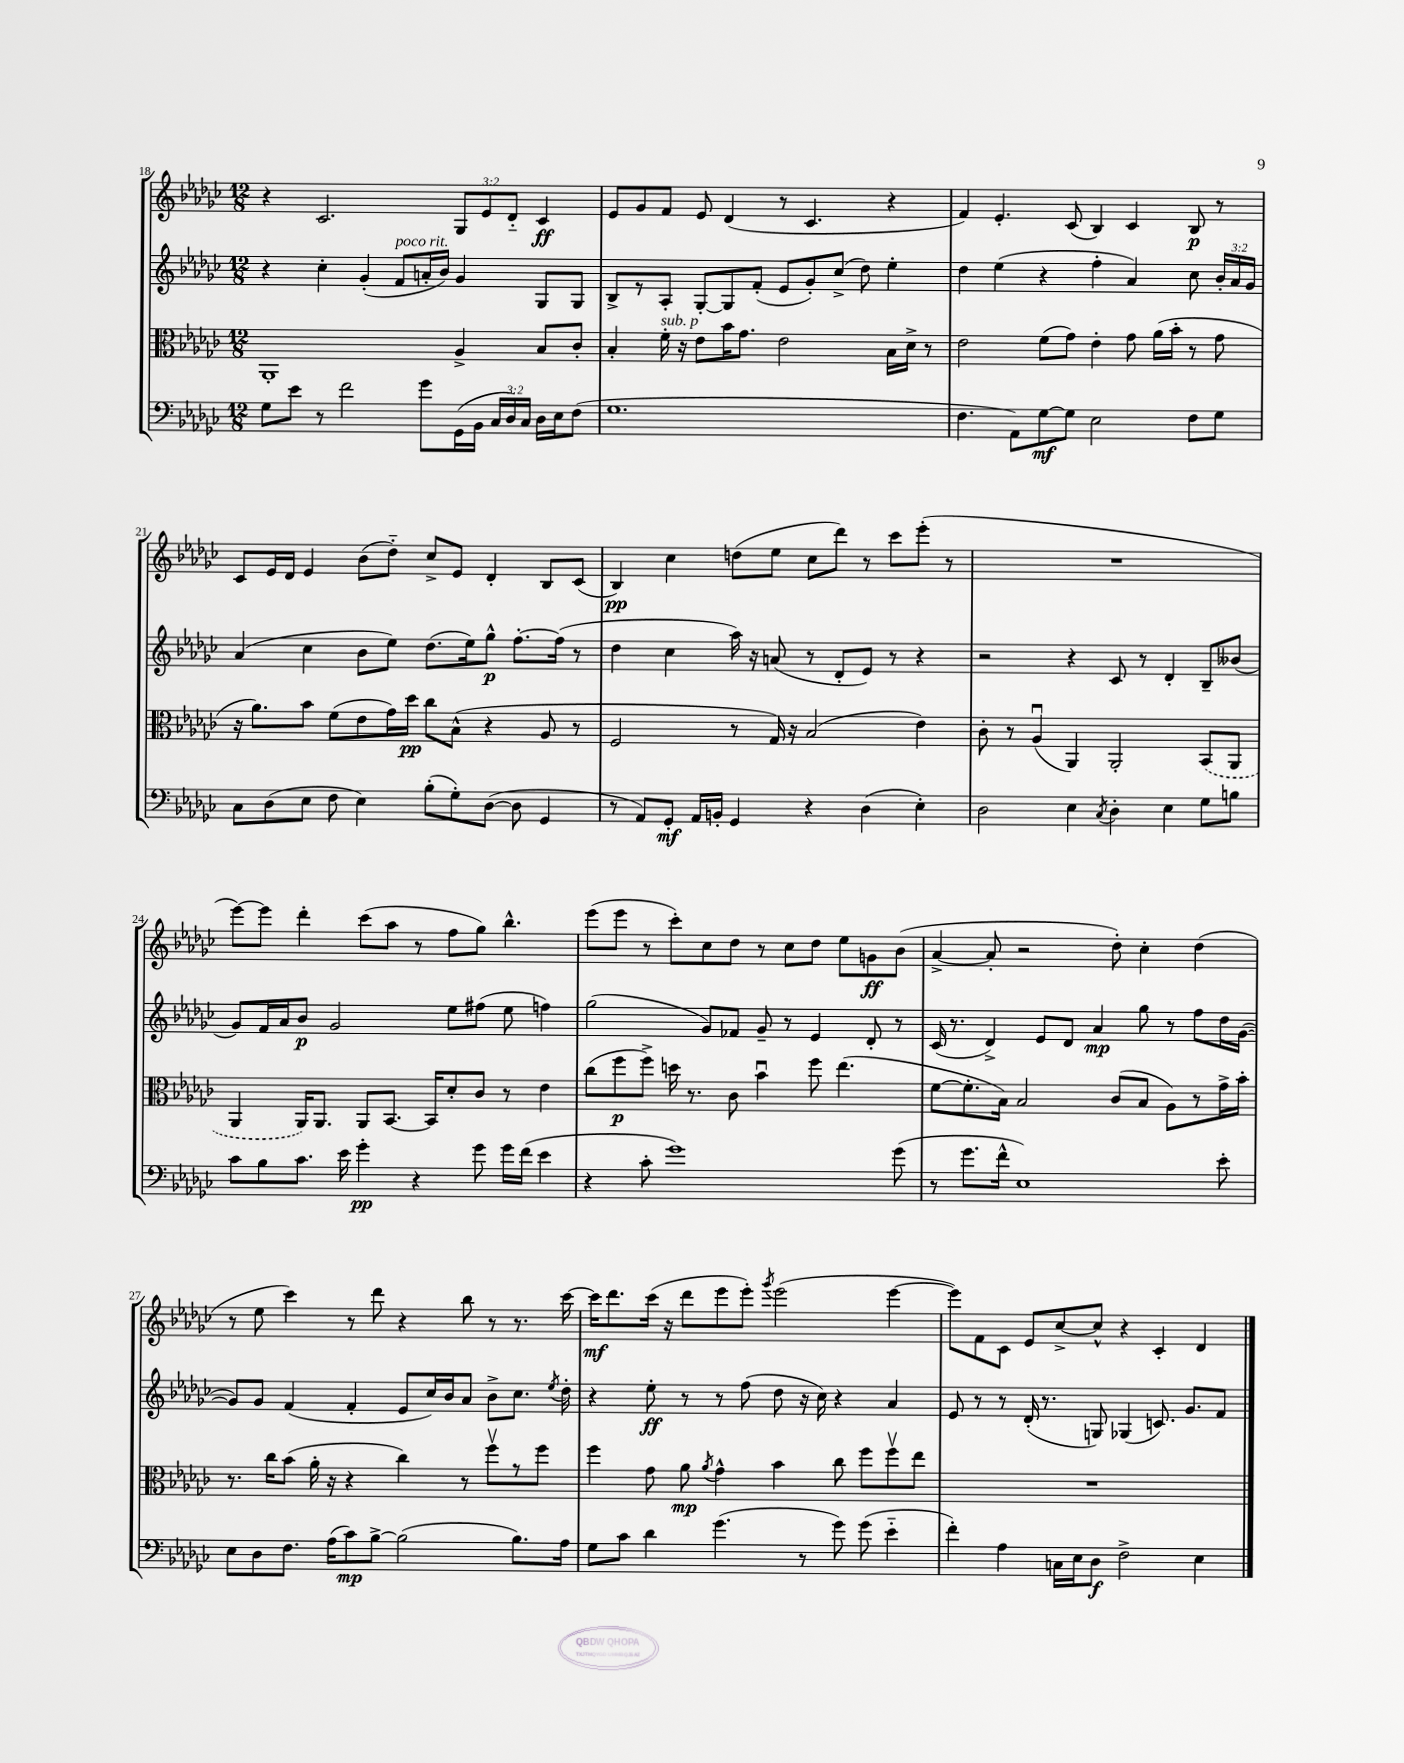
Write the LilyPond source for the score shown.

<<
\new StaffGroup <<
\new Staff = "s0" {
    \clef treble \key ges \major \numericTimeSignature \time 12/8 \override Staff.TupletNumber.text = #tuplet-number::calc-fraction-text
    \autoBeamOff r4 ces'2. \tuplet 3/2 { ges8[ ees'8 des'8]-_ } ces'4\ff |
    ees'8[ ges'8 f'8] ees'8 des'4( r8 ces'4. r4 |
    f'4) ees'4.-. ces'8( bes4) ces'4 bes8\p r8 |
    ces'8[ ees'16 des'16] ees'4 bes'8[( des''8]-_) ces''8[-> ees'8] des'4-. bes8[ ces'8]( |
    bes4\pp) ces''4 d''8[( ees''8] ces''8[ des'''8]) r8 ces'''8[ ees'''8]-.( r8 |
    R1. |
    ees'''8[~) ees'''8] des'''4-. ces'''8[( aes''8] r8 f''8[ ges''8]) bes''4.-^ |
    ees'''8[( ees'''8] r8 ces'''8[-.) ces''8 des''8] r8 ces''8[ des''8] ees''8[ g'8\ff bes'8]( |
    aes'4~-> aes'8-. r2 des''8-.) ces''4-. des''4( |
    r8 ees''8 ces'''4) r8 des'''8 r4 bes''8 r8 r8. ces'''16~ |
    ces'''16[\mf des'''8. ces'''16]( r16 des'''8[ ees'''8 ees'''8]-.) \acciaccatura { ges'''8 } ees'''2( ees'''4~ |
    ees'''8[) f'8 ces'8] ees'8[ ces''8~-> ces''8]-^ r4 ces'4-. des'4 \bar "|." |
}
\new Staff = "s1" {
    \clef treble \key ges \major \numericTimeSignature \time 12/8 \override Staff.TupletNumber.text = #tuplet-number::calc-fraction-text
    \autoBeamOff r4 ces''4-. ges'4-.( f'8[^\markup { \italic "poco rit." } a'16-. bes'16]) ges'4 ges8[ ges8] |
    bes8[-> r8 aes8]-. ges8[~-. ges8 f'8]-.( ees'8[ ges'8-.) ces''8]->( des''8) ees''4-. |
    des''4 ees''4( r4 f''4-. aes'4) ces''8 \tuplet 3/2 { bes'16[-. aes'16 ges'16] } |
    aes'4( ces''4 bes'8[ ees''8]) des''8.[( ees''16) ges''8]-^\p f''8.[~-. f''16]( r8 |
    des''4 ces''4 aes''16) r16 a'8( r8 des'8[-. ees'8]) r8 r4 |
    r2 r4 ces'8 r8 des'4-. bes8[-- beses'8]( |
    ges'8[) f'16 aes'16 bes'8]\p ges'2 ees''8[ fis''8]( ees''8 f''4) |
    ges''2( ges'8[) fes'8] ges'8-- r8 ees'4 des'8-. r8 |
    ces'16( r8. des'4->) ees'8[ des'8] aes'4\mp ges''8 r8 f''8[ des''16 ges'16]~( |
    ges'8[) ges'8] f'4( f'4-. ees'8[ ces''16) bes'16 aes'8] bes'8[-> ces''8.] \acciaccatura { ees''8 } des''16-. |
    r4 ees''8-.\ff r8 r8 f''8( des''8 r16 ces''16) r4 aes'4 |
    ees'8 r8 r8 des'16-.( r8. g8) ges4( c'8.) ges'8.[ f'8] \bar "|." |
}
\new Staff = "s2" {
    \clef alto \key ges \major \numericTimeSignature \time 12/8
    \autoBeamOff aes,1-. aes4-> bes8[ ces'8]-. |
    bes4-. f'16-.^\markup { \italic "sub. p" } r16 ees'8[ bes'16 ges'8.] ees'2 bes16[ des'16]-> r8 |
    ees'2 f'8[( ges'8]) ees'4-. ges'8 aes'16[( bes'16]-. r8 ges'8 |
    r16 aes'8.[) bes'8] f'8[( ees'8 ges'16) des''16]\pp ces''8[ bes8]-^( r4 aes8 r8 |
    f2 r8 ges16) r16 bes2( ees'4) |
    ces'8-. r8 aes4\downbow( aes,4) aes,2-. \once \slurDashed bes,8[( aes,8] |
    aes,4 aes,16[) aes,8.] aes,8[ bes,8.]~ bes,16[ des'8-. ces'8] r8 ees'4 |
    ces''8[( f''8\p f''8]->) d''16 r8. ces'8 bes'4\downbow f''8 ees''4.( |
    f'8[~ f'8.-. bes16]) bes2 ces'8[( bes8] aes8[) r8 ges'16-> bes'16]-. |
    r8. ces''16[ bes'8]( aes'16-. r16 r4 ces''4) r8 f''8[\upbow r8 f''8] |
    f''4 ges'8 aes'8\mp \acciaccatura { aes'8 } ges'4-^ bes'4 ces''8 f''8[ f''8\upbow ees''8] |
    R1. \bar "|." |
}
\new Staff = "s3" {
    \clef bass \key ges \major \numericTimeSignature \time 12/8 \override Staff.TupletNumber.text = #tuplet-number::calc-fraction-text
    \autoBeamOff ges8[ ees'8] r8 f'2 ges'8[ ges,16( bes,16] \tuplet 3/2 { ces16[ des16) ces16] } des16[ ees16 f8]( |
    ges1. |
    f4. aes,8[) ges8~\mf ges8] ees2 f8[ ges8] |
    ces8[ des8( ees8] f8 ees4) bes8[-.( ges8-.) des8]~( des8 ges,4 |
    r8 aes,8[) ges,8]-.\mf aes,16[ b,16]-. ges,4 r4 des4( ees4-.) |
    des2 ees4 \acciaccatura { ces8 } des4-. ees4 ges8[ b8] |
    ces'8[ bes8 ces'8.] ees'16 ges'4-.\pp r4 ges'8 ges'16[ f'16]( ees'4 |
    r4 ces'8-. ges'1) ges'8( |
    r8 ges'8.[ f'16]-^ ees1) ees'8-. |
    ees8[ des8 f8.] aes16[( ces'8\mp) bes8]~-> bes2( bes8.[) aes16] |
    ges8[ ces'8] des'4 ges'4.( r8 ges'8) ges'8( ees'4-_ |
    f'4-.) aes4 c16[ ees16 des8]\f f2-> ees4 \bar "|." |
}
>>
>>
\layout { \context { \Score currentBarNumber = #18 } }
